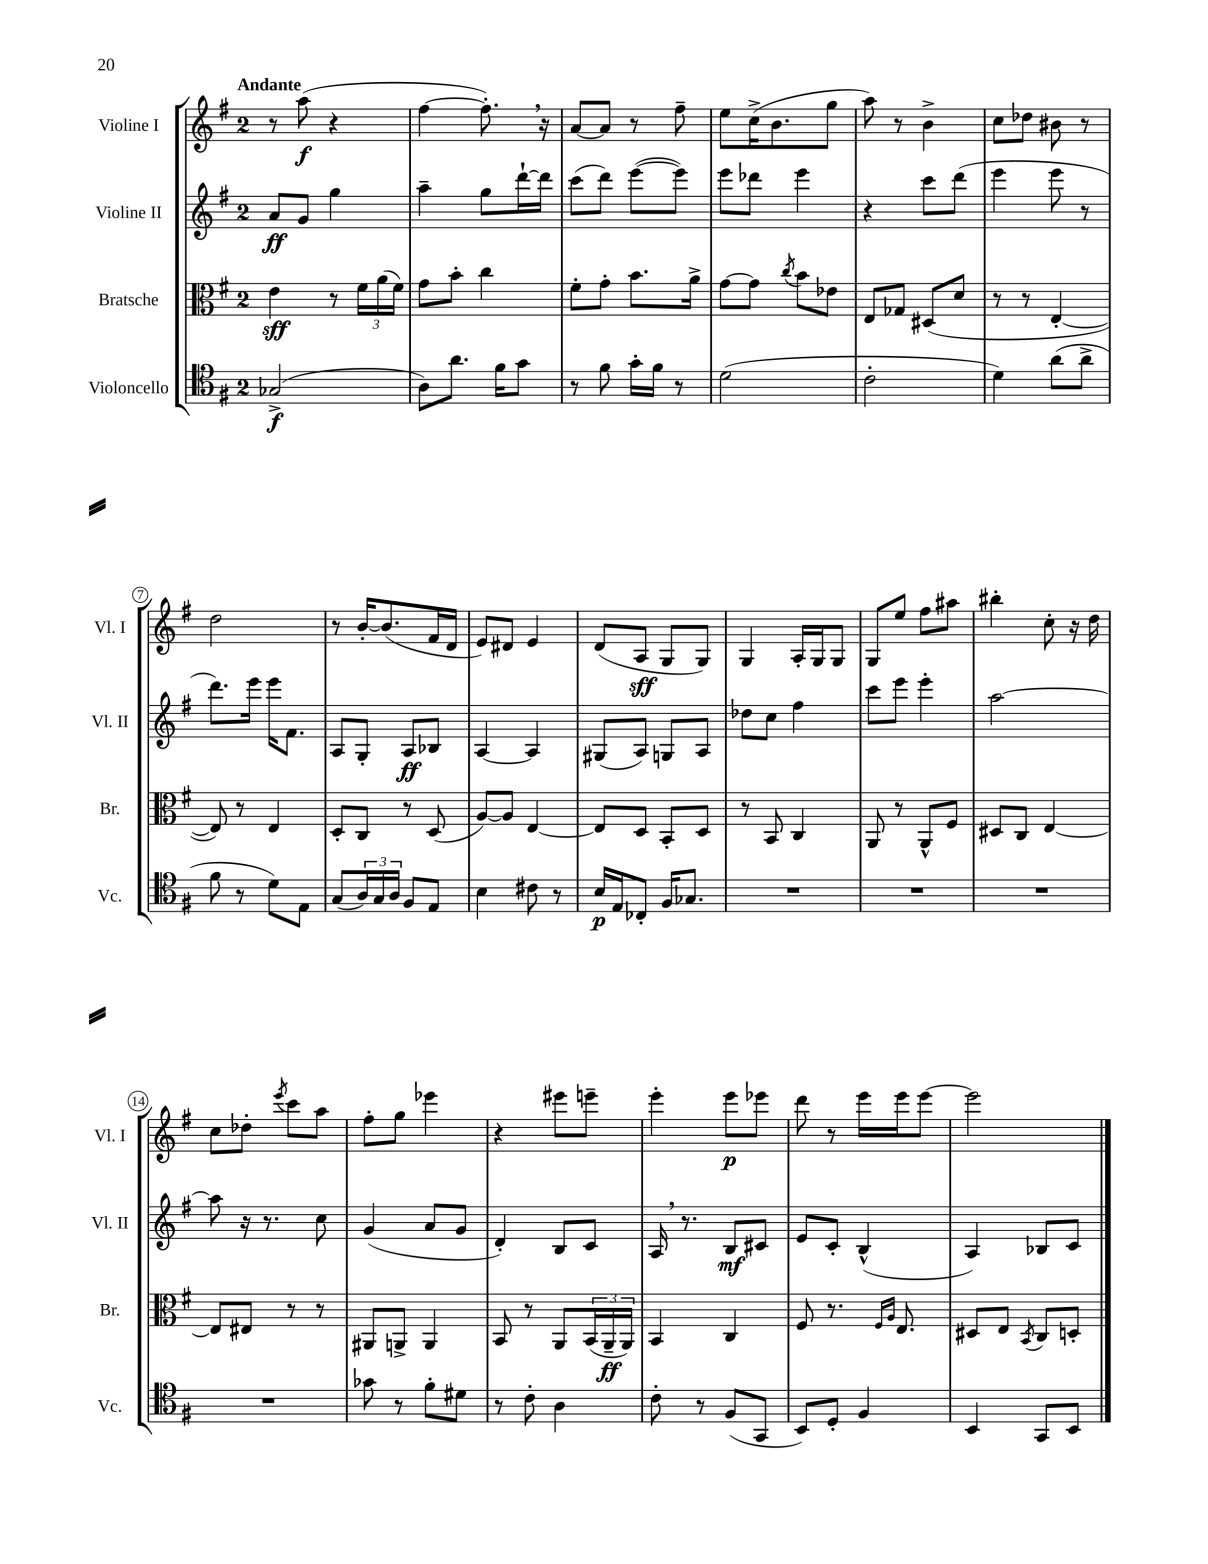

**kern	**kern	**kern	**kern
*staff4	*staff3	*staff2	*staff1
*clefC4	*clefC3	*clefG2	*clefG2
*k[f#]	*k[f#]	*k[f#]	*k[f#]
*M2/4	*M2/4	*M2/4	*M2/4
(2G-^	4e	8a	8r
.	.	8g	(8aa
.	8r	4gg	4r
.	24f#	.	.
.	(24a	.	.
.	24f#)	.	.
=	=	=	=
8A)	8g	4aa~	[4ff#
8.a	8b'	.	.
.	4cc	8gg	8.ff#'])
16f#	.	.	.
8g	.	[16ddd`	.
.	.	16ddd]	16r
=	=	=	=
8r	8f#'	(8ccc	[8a
8f#	8g'	8ddd)	8a]
16g'	8.b	([8eee	8r
16f#	.	.	.
8r	.	8eee])	8ff#~
.	16a^	.	.
=	=	=	=
(2d	[8g	8eee	8ee
.	8g]	8ddd-	(16cc^
.	.	.	8.b
.	8qcc	.	.
.	8b	4eee	.
.	8e-	.	8gg
=	=	=	=
2c'	8E	4r	8aa)
.	8G-	.	8r
.	(8D#	8ccc	4b^
.	8d	(8ddd	.
=	=	=	=
4d)	8r	4eee	8cc
.	8r	.	8dd-
(8a	[4E'	8eee	8b#
8a^	.	8r	8r
=	=	=	=
8f#	8E])	8.ddd)	2dd
8r	8r	.	.
.	.	16eee	.
8d)	4E	16eee	.
.	.	8.f#	.
8E	.	.	.
=	=	=	=
(8G	8D'	8A	8r
24A)	8C	8G'	[16b'
24G	.	.	.
.	.	.	(8.b]
24A	.	.	.
8F#	8r	8A	.
8E	(8D	8B-	16f#
.	.	.	16d
=	=	=	=
4B	[8A)	[4A	8e)
.	8A]	.	8d#
8c#	[4E	4A]	4e
8r	.	.	.
=	=	=	=
16B	8E]	(8G#	(8d
16E	.	.	.
8C-'	8D	8A)	8A
16F#	8BB'	8G	8G
8.G-	.	.	.
.	8D	8A	8G)
=	=	=	=
2r	8r	8dd-	4G
.	8BB	8cc	.
.	4C	4ff#	16A'
.	.	.	16G
.	.	.	8G
=	=	=	=
2r	8AA	8ccc	8G
.	8r	8eee	8ee
.	8AA^^	4eee'	8ff#
.	8F#	.	8aa#
=	=	=	=
2r	8D#	[2aa	4bb#'
.	8C	.	.
.	[4E	.	8cc'
.	.	.	16r
.	.	.	16dd
=	=	=	=
2r	8E]	8aa]	8cc
.	8E#	16r	8dd-'
.	.	8.r	.
.	.	.	8qeee
.	8r	.	8ccc
.	8r	8cc	8aa
=	=	=	=
8g-	8AA#	(4g	8ff#'
8r	8AA^	.	8gg
8f#'	4AA	8a	4eee-
8d#	.	8g	.
=	=	=	=
8r	8BB	4d')	4r
8c'	8r	.	.
4A	8AA	8B	8eee#
.	(24BB	8c	8eee~
.	24AA~	.	.
.	24AA)	.	.
=	=	=	=
8c'	4BB	16A	4eee'
.	.	8.r	.
8r	.	.	.
(8F#	4C	8B	8eee
8GG	.	8c#	8eee-
=	=	=	=
8BB)	8F#	8e	8ddd
8D'	8.r	8c'	8r
4F#	.	(4B^^	16eee
.	16qqF#	.	.
.	16qqA	.	.
.	8.E	.	16eee
.	.	.	[8eee
=	=	=	=
4BB	8D#	4A)	2eee]
.	8E	.	.
.	8qBB	.	.
8GG	8C	8B-	.
8BB	8D'	8c	.
==	==	==	==
*-	*-	*-	*-
